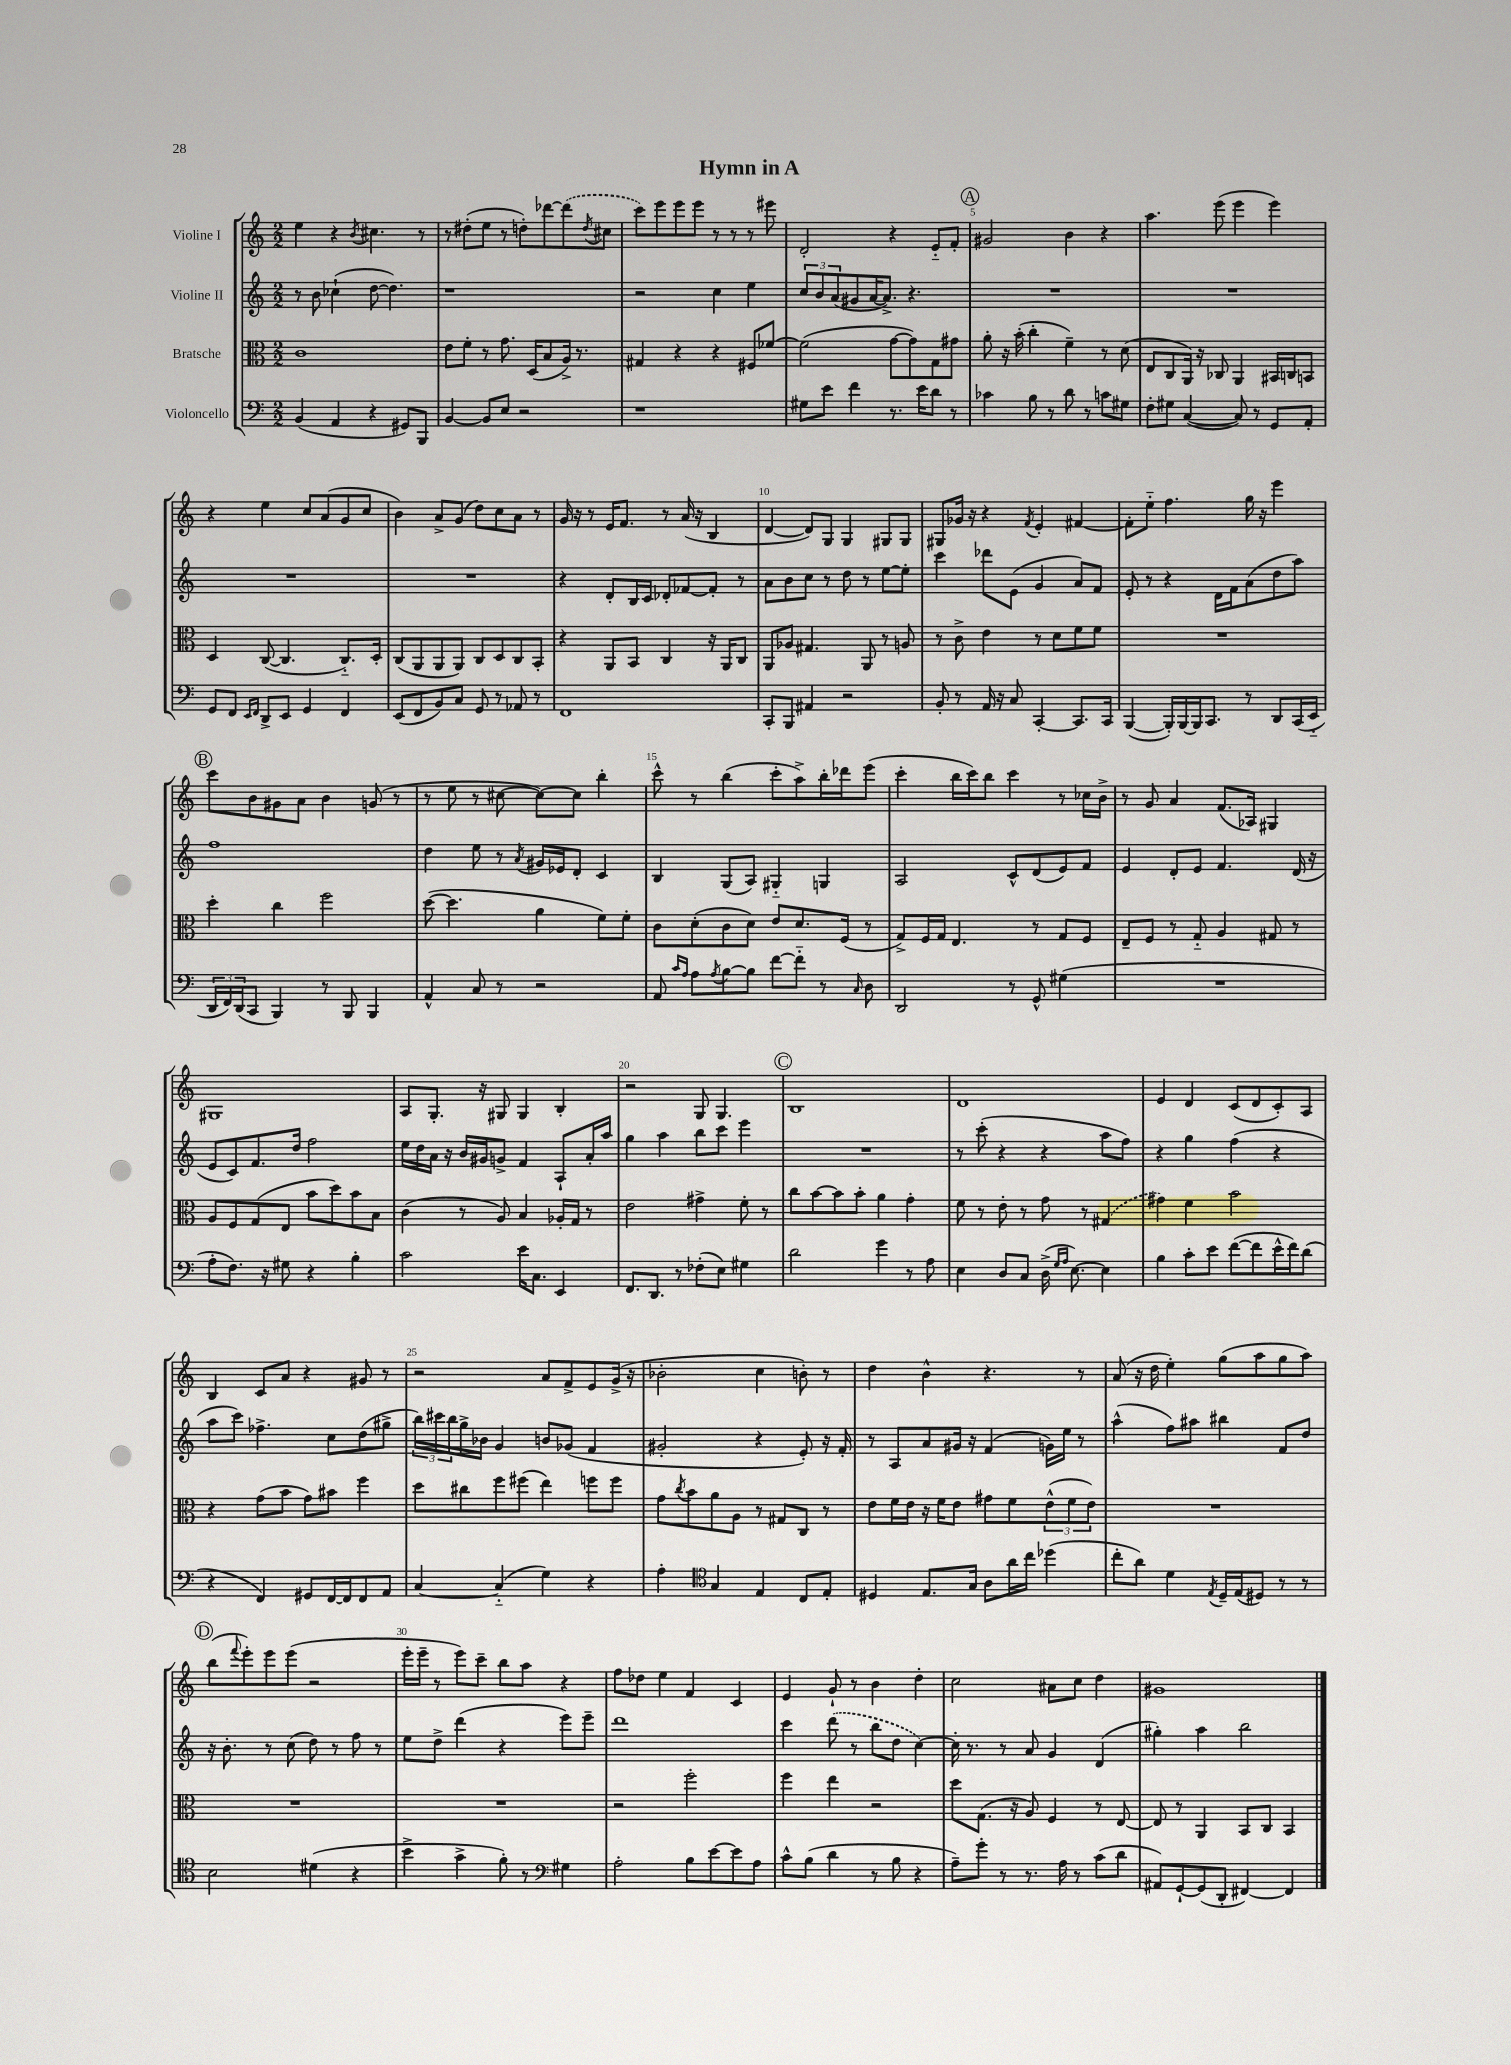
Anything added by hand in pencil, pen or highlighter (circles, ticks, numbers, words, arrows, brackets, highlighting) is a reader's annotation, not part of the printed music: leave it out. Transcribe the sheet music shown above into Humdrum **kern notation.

**kern	**kern	**kern	**kern
*staff4	*staff3	*staff2	*staff1
*clefF4	*clefC3	*clefG2	*clefG2
*k[]	*k[]	*k[]	*k[]
*M2/2	*M2/2	*M2/2	*M2/2
(4BB	1c	8r	4ee
.	.	8b	.
4AA	.	(4cc-`	4r
.	.	.	8qb
4r	.	[8dd	4.cc#
.	.	4.dd])	.
8GG#)	.	.	.
8BBB	.	.	8r
=	=	=	=
[4BB	8e	1r	8r
.	8f'	.	(8dd#'
8BB]	8r	.	8ee
8E	8.g	.	8r
2r	.	.	8dd')
.	(16D	.	.
.	8B	.	[8ddd-
.	16A^)	.	(8ddd-]
.	8.r	.	.
.	.	.	8qdd
.	.	.	8cc#
=	=	=	=
1r	4G#	2r	8ccc)
.	.	.	8eee
.	4r	.	8eee
.	.	.	8eee
.	4r	4cc	8r
.	.	.	8r
.	8F#	4ee	8r
.	[8f-	.	8eee#
=	=	=	=
8G#	(2f-]	12cc	2d'
.	.	12b	.
8e	.	.	.
.	.	(12a	.
4f	.	8g#	.
.	.	[16a	.
.	.	8.a^])	.
8.r	[8g	.	4r
.	8g])	4.r	.
16e	.	.	.
8d	8G	.	8e'~
8r	8g#	.	8f'
=	=	=	=
4c-	8a'	1r	2g#
.	16r	.	.
.	(16b'	.	.
8B	4cc'	.	.
8r	.	.	.
8d	4f~)	.	4b
8r	.	.	.
8c	8r	.	4r
8G#	(8d	.	.
=	=	=	=
8F'	8E	1r	4.aa
8G#	8C	.	.
([4C	16AA)	.	.
.	16r	.	.
.	8C-	.	(8eee
8C])	4AA	.	4eee
8r	.	.	.
8GG	16BB#	.	4eee)
.	16C	.	.
8AA'	8BB	.	.
=	=	=	=
8GG	4D	1r	4r
8FF	.	.	.
16qqEE	.	.	.
16qqFF	.	.	.
8DD^	([8C	.	4ee
8EE	4.C]	.	.
4GG	.	.	8cc
.	.	.	(8a
4FF	8.C'~)	.	8g
.	.	.	8cc
.	16D'	.	.
=	=	=	=
(8EE	(8C	1r	4b)
8FF	8AA	.	.
8BB)	8AA	.	8a^
8C	8AA)	.	(8g
8GG	8C	.	8dd)
8r	8D	.	8cc
8AA-	8C	.	8a
8r	8BB'	.	8r
=	=	=	=
1FF	4r	4r	16g
.	.	.	16r
.	.	.	8r
.	8AA	8d'	16e
.	.	.	8.f
.	8BB	16B	.
.	.	16c	.
.	4C	8d-'	8r
.	.	[8f-	(16a
.	.	.	16r
.	16r	8f-']	4B
.	16AA	.	.
.	8C	8r	.
=	=	=	=
8CC'	8AA	8a	[4d
8BBB	8A-	8b	.
4AA#	4.G#	8cc	8d])
.	.	8r	8G
2r	.	8dd	4G
.	8AA	8r	.
.	8r	[8ee	8G#
.	8A	8ee']	8G#
=	=	=	=
8BB'	8r	4ccc	8G#
8r	8c^	.	16g-
.	.	.	16r
16AA	4e	8ddd-	4r
16r	.	.	.
8C	.	(8e	.
.	.	.	8qf
[4CC'	8r	4g	4e'
.	8d	.	.
8.CC]	8f	8a)	[4f#
.	8f	8f	.
16CC	.	.	.
=	=	=	=
([4BBB	1r	8e'	8f#']
.	.	8r	8ee'~
16BBB'])	.	4r	4.ff
[16BBB	.	.	.
16BBB]	.	.	.
8.CC	.	.	.
.	.	16d	.
.	.	16f	.
8r	.	(8a	16gg
.	.	.	16r
8DD	.	8dd	4eee
(16CC	.	8aa)	.
16EE'~	.	.	.
=	=	=	=
24DD	4dd'	1ff	8ccc
24FF)	.	.	.
(24DD	.	.	.
8CC	.	.	8b
4BBB)	4cc	.	8g#
.	.	.	8a
8r	2ff	.	4b
8BBB	.	.	.
4BBB	.	.	(8g
.	.	.	8r
=	=	=	=
4AA^^	([8dd	4dd	8r
.	4.dd]	.	8ee
8C	.	8ee	8r
8r	.	8r	[8cc#
.	.	8qa	.
2r	4a	16g#	8cc#_)
.	.	16e-	.
.	.	8d'	8cc#]
.	8f)	4c	4bb'
.	8f'	.	.
=	=	=	=
8AA	8c	4B	8ccc^^
16qqc	.	.	.
16qqA	.	.	.
8A	(8d'	.	8r
8qA	.	.	.
[8B	8c	(8G	(4bb
8B]	8d)	8A)	.
[8f	8e	4G#'~	8ccc'
8f'~]	8.d	.	8aa^)
8r	.	4G	16bb'
.	(16F	.	16ddd-
16qqC	.	.	.
8D	8r	.	(8eee
=	=	=	=
2DD	8G^)	2A	4ccc'
.	16F	.	.
.	16G	.	.
.	4.E	.	16bb
.	.	.	16ccc)
.	.	.	8bb
8r	.	8c^^	4ccc
8GG^^	8r	(8d	.
(4G#	8G	8e)	8r
.	8F	8f	16cc-
.	.	.	16b^
=	=	=	=
1r	8E~	4e	8r
.	8F	.	8g
.	8r	8d'	4a
.	8G'~	8e	.
.	4A	4.f	(8.f
.	.	.	16A-)
.	8G#	.	4G#
.	8r	(16d	.
.	.	16r	.
=	=	=	=
8A'	8A	8e	1G#
8.F)	8F	8c)	.
.	(8G	8.f	.
16r	.	.	.
8G#	8E	.	.
.	.	16dd	.
4r	8b	2ff	.
.	8dd)	.	.
4B'	8b	.	.
.	8B	.	.
=	=	=	=
2c	(4c	16ee	8A
.	.	16dd	.
.	.	16a	8.G'
.	.	16r	.
.	8r	16b	.
.	.	16g#	16r
.	8A)	8g^	8G#
16e	4B	4f	4G#
8.C	.	.	.
4EE	16A-'	8A`	4B'
.	16G	.	.
.	8r	16a'	.
.	.	16aa	.
=	=	=	=
8.FF	2e	4gg	2r
8.DD	.	.	.
.	.	4aa	.
8r	.	.	.
(8F-'	4g#^	8bb	8G
8E)	.	8ccc	4.G
4G#	8f'	4eee	.
.	8r	.	.
=	=	=	=
2d	8cc	1r	1B
.	[8b	.	.
.	8b]	.	.
.	8b'	.	.
4g	4a	.	.
8r	4g'	.	.
8A	.	.	.
=	=	=	=
4E	8f	8r	1d
.	8r	(8ccc'	.
8D	8e'	4r	.
8C	8r	.	.
(16D^	8g	4r	.
16qqG	.	.	.
16qqA	.	.	.
[8.E)	.	.	.
.	8r	.	.
4E]	(4G#	8aa	.
.	.	8ff)	.
=	=	=	=
4B	4g#)	4r	4e
8c'	4f	4gg	4d
8e	.	.	.
([8f	2b	(4ff	(8c
8f]	.	.	8d
16e^^	.	4r	8c')
16f)	.	.	.
(8d	.	.	8A
=	=	=	=
4r	4r	8aa	4B
.	.	8ccc)	.
4FF)	(8g	4.ff-^	8c
.	8b	.	8a
8GG#	8g)	.	4r
[16FF	8b#	8cc	.
16FF]	.	.	.
8FF	4ff	(8dd	8g#
8AA	.	8gg#^	8r
=	=	=	=
[4C	8dd	24bb)	2r
.	.	24ccc#	.
.	.	24bb	.
.	8cc#	16gg^	.
.	.	16b-	.
(4C'~]	8ff	4g	.
.	(8ff#	.	.
4G)	4ee)	8b	8a
.	.	(8g-	8f^
4r	8ff	4f	8e
.	8ff	.	(16g^
.	.	.	16r
=	=	=	=
4A'	8g	2g#'	2b-'
.	8qcc	.	.
.	8b	.	.
*clefC4	*	*	*
4G	8a	.	.
.	8A	.	.
4E	8r	4r	4cc
.	8G#	.	.
8C	8C	8e')	8b')
8E'	8r	16r	8r
.	.	16f'	.
=	=	=	=
4D#	8e	8r	4dd
.	16f	8A	.
.	16e	.	.
8.E	16r	8a	4b^^
.	16f	.	.
.	8e	16g#	.
16G	.	16r	.
8A	8g#	(4f	4.r
16a	8f	.	.
16cc	.	.	.
(4dd-	(12e^^	16g)	.
.	.	16ee	.
.	12f	.	.
.	.	8r	8r
.	12e)	.	.
=	=	=	=
8cc'	1r	(4aa^^	(8a
8a)	.	.	16r
.	.	.	16dd
4d	.	8ff)	4ee')
.	.	8aa#	.
8qE	.	.	.
16D~	.	4bb#	(8gg
(16E	.	.	.
8D#)	.	.	8aa
8r	.	8f	8gg
8r	.	8dd	8aa)
=	=	=	=
2B	1r	16r	(8bb
.	.	8.b'	.
.	.	.	8qqfff
.	.	.	8eee')
.	.	8r	8eee
.	.	(8cc	(8eee
(4d#	.	8dd)	2r
.	.	8r	.
4r	.	8ff	.
.	.	8r	.
=	=	=	=
4b^	1r	8ee	16eee'
.	.	.	16eee~
.	.	8dd^	8r
4g^	.	(4ddd	8eee)
.	.	.	8ccc~
8f')	.	4r	8bb
8r	.	.	8aa
*clefF4	*	*	*
4G#	.	8eee)	4r
.	.	8eee~	.
=	=	=	=
2A'	2r	1ddd	8ff
.	.	.	8dd-
.	.	.	4ee
8B	2ff'	.	4f
[8e	.	.	.
8e]	.	.	4c
8A	.	.	.
=	=	=	=
8c^^	4ff	4ccc	4e
(8B	.	.	.
4d	4ee	(8ddd	8g`
.	.	8r	8r
8r	2r	8bb	4b
8B	.	8dd	.
4r	.	[4cc)	4dd'
=	=	=	=
8A~)	8dd	16cc']	2cc
.	.	8.r	.
8g'	(8.G	.	.
8r	.	8r	.
.	16r	.	.
8.r	8A)	8a	.
.	4F	4g	8a#
16A	.	.	.
8r	.	.	8cc
(8c	8r	(4d	4dd
8d	[8E	.	.
=	=	=	=
8AA#)	8E]	4gg#')	1g#
[8GG`	8r	.	.
(8GG]	4AA	4aa	.
8DD'	.	.	.
[4FF#)	8BB	2bb	.
.	8C	.	.
4FF#]	4BB	.	.
==	==	==	==
*-	*-	*-	*-
